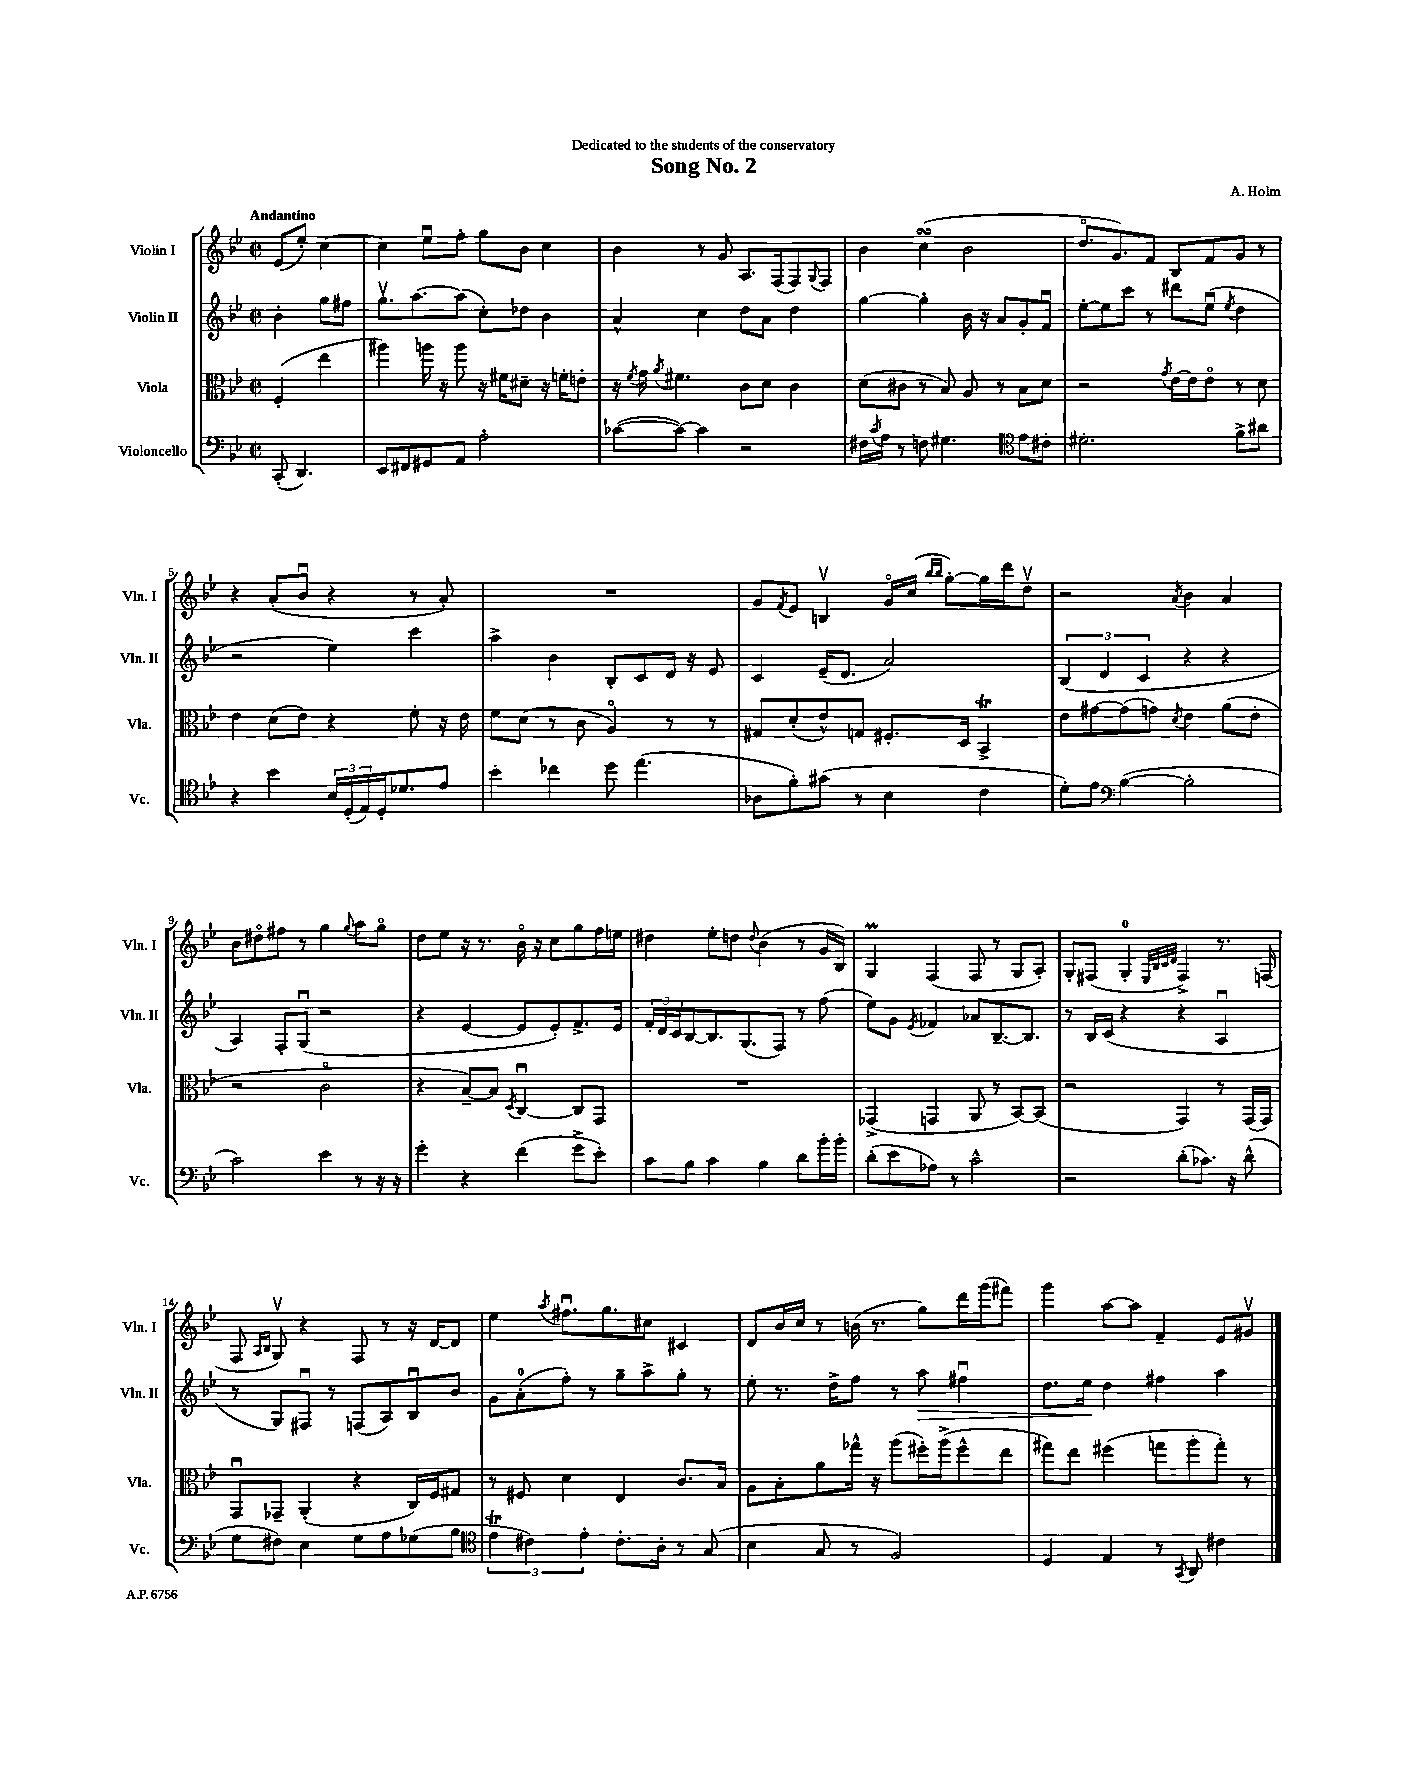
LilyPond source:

\header { title = "Song No. 2" composer = "A. Holm" dedication = "Dedicated to the students of the conservatory" }
<<
\new StaffGroup <<
\new Staff = "s0" \with { instrumentName = "Violin I" shortInstrumentName = "Vln. I" } {
    \clef treble \key bes \major \defaultTimeSignature \time 2/2 \partial 2 \tempo "Andantino"
    ees'8( ees''8-.) c''4~ |
    c''4 ees''8\downbow f''8-. g''8 bes'8 c''4 |
    bes'4 r8 g'8 a8. f16( f8) \appoggiatura { g8 } f8 |
    bes'4 c''4\turn( bes'2 |
    d''8.\flageolet g'8.) f'8 bes8 f'8 g'8 r8 |
    r4 a'8-.( bes'8\downbow r4 r8 a'8-.) |
    R1 |
    g'8 \acciaccatura { f'8 } ees'8 b4\upbow g'16\flageolet c''16( \grace { bes''16 bes''16 } g''8~-.) g''16 d'''16 d''8\upbow |
    r2 \acciaccatura { a'8 } bes'4 a'4 |
    bes'8 dis''8\flageolet fis''8 r8 g''4 \appoggiatura { g''8 } a''8 g''8\flageolet |
    d''8 ees''8 r16 r8. bes'16\flageolet r16 c''8 g''8 f''16 e''16 |
    dis''4 ees''8-. d''8 \appoggiatura { d''8 } bes'4( r8 g'16 bes16) |
    g4\prall f4( f8 r8 g8 a8-.) |
    g8-. fis8( g4-0-. \grace { ees32 bes32 c'32 d'32 } fis4->) r8. f16( |
    f8 \grace { a16 bes16 } g8\upbow) r4 f8 r8 r16 d'16~ d'8 |
    ees''4 \acciaccatura { a''8 } fis''8.\downbow g''8. cis''8 cis'4 |
    d'8 bes'16 c''16 r8 b'16( r8. g''8) d'''16 g'''16( fis'''8) |
    g'''4 a''8~ a''8 f'4-- ees'8 gis'8\upbow \bar "|." |
}
\new Staff = "s1" \with { instrumentName = "Violin II" shortInstrumentName = "Vln. II" } {
    \clef treble \key bes \major \defaultTimeSignature \time 2/2 \partial 2
    bes'4-. g''8 fis''8 |
    g''8.\upbow a''8.~ a''8( c''8-.) des''8 bes'4 |
    a'4-^ c''4 d''8 a'8 d''4 |
    g''4~ g''4-. bes'16 r16 a'8 g'8-. f'8\downbow |
    ees''8~-. ees''8 c'''8 r8 dis'''8 ees''8\downbow( \acciaccatura { ees''8 } d''4 |
    r2 ees''4) c'''4 |
    a''4-> bes'4 bes8-. c'8 d'16 r16 ees'8 |
    c'4 ees'16--( d'8. a'2) |
    \tuplet 3/2 { bes4( d'4 c'4 } r4 r4 |
    a4) f8-. g8\downbow( r2 |
    r4 ees'4~ ees'8 ees'8-.) f'8.-> ees'16 |
    \tuplet 3/2 { f'16-. d'16 c'16 } bes8~ bes8. g8.( f8) r8 f''8( |
    ees''8) g'8 \acciaccatura { ees'8 } fes'4 aes'8 bes8.~-- bes8. |
    r8 bes16 c'16( r4 r4 a4\downbow |
    r8 g8) fis8\downbow r8 f8( a8) bes8\downbow bes'8 |
    g'8 a'8-0-.( f''8-.) r8 g''8-- a''8-> g''8-. r8 |
    ees''8-. r8. d''16-> f''8 r8 a''8\> fis''4\downbow |
    d''8. ees''16\! d''4 fis''4 a''4 \bar "|." |
}
\new Staff = "s2" \with { instrumentName = "Viola" shortInstrumentName = "Vla." } {
    \clef alto \key bes \major \defaultTimeSignature \time 2/2 \partial 2
    f4-.( ees''4 |
    ais''4) a''16 r16 a''8 r16 fis'16 dis'8-- r16 f'16-. e'8-. |
    r16 \acciaccatura { f'8 } g'16 \acciaccatura { a'8 } fis'4. c'8 d'8 c'4 |
    d'8( cis'8 r8 bes8) a8 r8 bes8 d'8 |
    r2 \acciaccatura { g'8 } ees'16~ ees'16 ees'8\flageolet r8 d'8 |
    ees'4 d'8( ees'8) r4 f'8-. r16 ees'16 |
    f'8 d'8( r8 c'8 a4\flageolet) r8 r8 |
    gis8 d'8-.( ees'8-^) g8 fis8.-. d16 bes,4->\trill |
    ees'8 gis'8~ gis'8( g'8) \acciaccatura { d'8 } ees'4 a'8( ees'8-. |
    r2 c'2\flageolet |
    r4 bes8~--) bes8 \acciaccatura { d8 } c4~\downbow c8 g,8 |
    R1 |
    ges,4->( g,4 a,8 r8 bes,8~) bes,8( |
    r2 g,4) r8 g,16( g,16) |
    g,8\downbow ges,8-- a,4-.( r4 c16) f16 gis8 |
    r8 fis8 d'4 ees4 c'8. bes16 |
    a8 bes8-. a'8 ges''16-^ r16 a''8( fis''16-.) a''16->( fis''8-^ ees''8 |
    gis''8) ees''8 fis''4( g''8 a''8-. g''8-.) r8 \bar "|." |
}
\new Staff = "s3" \with { instrumentName = "Violoncello" shortInstrumentName = "Vc." } {
    \clef bass \key bes \major \defaultTimeSignature \time 2/2 \partial 2
    c,8-.( d,4.) |
    ees,8 fis,8 gis,8 a,8 a2-. |
    ces'8~( ces'8~) ces'4 r2 |
    fis16 \acciaccatura { c'8 } a16 r8 f8 gis4. \clef tenor ees'8 cis'8-. |
    dis'2.-. f'8-> ais'8 |
    r4 bes'4 \tuplet 3/2 { bes16 d16-.( ees16) } d16-. des'8. ees'8 |
    bes'4-. ces''4 d''8 ees''4.( |
    aes8 f'8-.) gis'8( r8 bes4 c'4 |
    d'8-.) ees'8 \clef bass bes4~( bes2-. |
    c'2) ees'4 r8 r16 r16 |
    g'4-. r4 f'4( g'8-> ees'8-.) |
    c'8 bes8 c'4 bes4 d'8 bes'16-. bes'16-. |
    d'8-.( ees'8 aes8) r8 c'2-^ |
    r2 d'8-.( ces'8.) r16 d'8-^( |
    g8 fis8) ees4 g8 a8 ges8( bes8 |
    \clef tenor \tuplet 3/2 { ees'4\trill cis'4) ees'4-. } cis'8.-. a16-. r8 g8( |
    bes4 g8 r8 f2) |
    d4 ees4 r8 \acciaccatura { g,8 } a,8 cis'4 \bar "|." |
}
>>
>>
